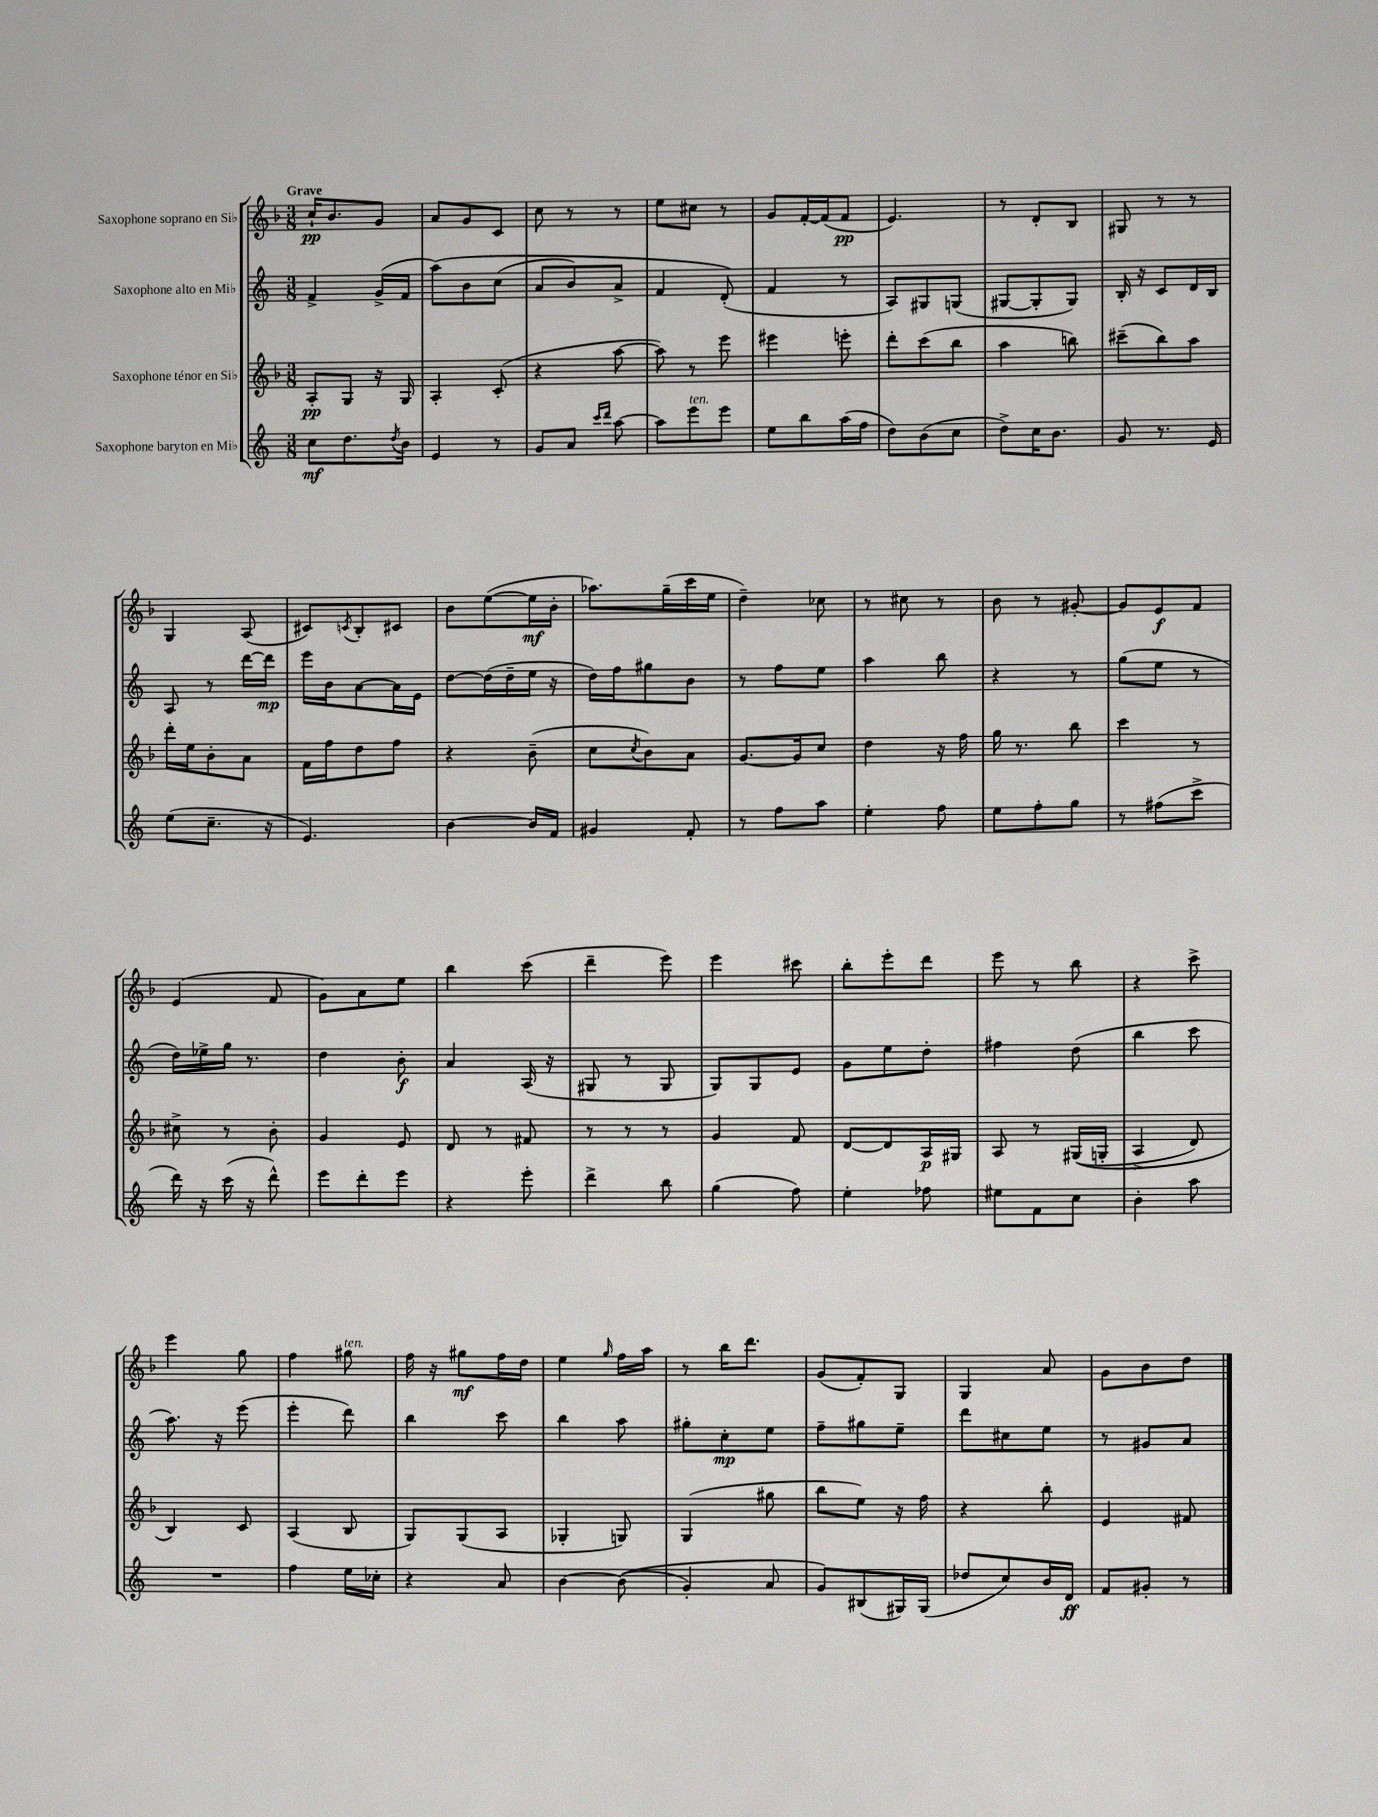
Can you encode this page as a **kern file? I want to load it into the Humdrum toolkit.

**kern	**kern	**kern	**kern
*staff4	*staff3	*staff2	*staff1
*clefG2	*clefG2	*clefG2	*clefG2
*k[]	*k[b-]	*k[]	*k[b-]
*M3/8	*M3/8	*M3/8	*M3/8
8cc	8A'	4f^	16cc`
.	.	.	8.b-
8.dd	8G	.	.
.	16r	(16g^	8g
8qdd	.	.	.
16b	16G	16f	.
=	=	=	=
4e	4A'	&(8aa)	8a
.	.	8b	8g
8r	(8c'	(8cc	8c
=	=	=	=
8g	4r	8a	8cc
8a	.	8b)	8r
16qqccc	.	.	.
16qqddd	.	.	.
[8aa	[8aa	8a^	8r
=	=	=	=
8aa]	8aa])	4f	8ee
8eee	8r	.	8cc#
8eee	8eee	(8d'&)	8r
=	=	=	=
8ee	4eee#	4f	8g
8bb	.	.	[16f'
.	.	.	(16f]
(16aa	8eee'	8r	8f
16ff	.	.	.
=	=	=	=
8dd)	8ddd'	8A)	4.e)
(8b	(8ccc	8G#	.
8cc	8bb-	(8G	.
=	=	=	=
8dd^)	4aa	[8G#	8r
16cc	.	8G#']	8d'
8.b	.	.	.
.	8bb)	8G#)	8B-
=	=	=	=
8g	(8ccc#~	16B'	8G#
.	.	16r	.
8.r	8bb-)	8c	8r
.	8aa	16d	8r
16e	.	16B	.
=	=	=	=
(8ee	16ddd'	8A	4G
.	16ee	.	.
8.cc~	8b-'	8r	.
.	8a	[16ddd	(8A
16r	.	16ddd]	.
=	=	=	=
4.e)	16f	16eee	8c#)
.	16ff	16b	.
.	.	.	8qc
.	8dd	[8a	8B-'
.	8ff	16a]	8c#
.	.	16e	.
=	=	=	=
[4b	4r	[8dd	8b-
.	.	(16dd]	([8ee
.	.	16dd~	.
16b]	(8b-~	16ee	16ee]
16f	.	16r	16b-'
=	=	=	=
4g#	8cc	16dd)	8.aa-)
.	.	16ff	.
.	8qcc	.	.
.	8b-)	8gg#	.
.	.	.	(16gg~
8f'	8a	8b	16ccc
.	.	.	16ee
=	=	=	=
8r	[8.g	8r	4dd~)
8ff	.	8ff	.
.	16g]	.	.
8aa	8cc	8ee	8cc-
=	=	=	=
4ee'	4dd	4aa	8r
.	.	.	8cc#
8ff	16r	8bb	8r
.	16ff	.	.
=	=	=	=
8ee	16gg	4r	8b-
.	8.r	.	.
8ff'	.	.	8r
8gg	8bb-	8r	[8g#'
=	=	=	=
8r	4ccc	(8gg	8g#]
(8ff#	.	8ee	8e
8ccc^	8r	8r	8f
=	=	=	=
16ddd)	8cc#^	16dd)	(4e
16r	.	16ee-^	.
(16ccc	8r	16gg	.
16r	.	8.r	.
8ddd^^)	8b-'	.	8f
=	=	=	=
8eee	4g	4dd	8g)
8ddd'	.	.	8a
8eee	8e	8b'	8ee
=	=	=	=
4r	8d	4a	4bb-
.	8r	.	.
8eee'	8f#	(16A	(8ccc
.	.	16r	.
=	=	=	=
4ddd^	8r	8G#	4ddd~
.	8r	8r	.
8bb	8r	8G#	8eee)
=	=	=	=
(4gg	4g	8G)	4eee
.	.	8G	.
8ff)	8f	8e	8ccc#
=	=	=	=
4ee'	[8d	8g	8bb-'
.	8d]	8ee	8eee'
8ff-	16A	8dd'	8ddd
.	16G#	.	.
=	=	=	=
8ee#	8A	4ff#	8eee
8f	8r	.	8r
8cc	&((16G#	(8dd	8bb-
.	16G'	.	.
=	=	=	=
4b'	4A^	4bb	4r
8aa	8d)	8ccc	8ccc^
=	=	=	=
4.r	4B-&)	8.aa)	4eee
.	.	16r	.
.	8c	(8eee	8gg
=	=	=	=
4ff	(4A	4eee'	4ff
16ee	8B-	8ddd)	8gg#
16cc-'	.	.	.
=	=	=	=
4r	8G)	4bb	16ff
.	.	.	16r
.	(8G	.	8gg#
8a	8A	8ccc	16ff
.	.	.	16dd
=	=	=	=
[4b	4G-'	4bb	4ee
.	.	.	16qqgg
&((8b]	8G)	8aa	16ff
.	.	.	16aa
=	=	=	=
4g')	(4G	8gg#'	8r
.	.	8cc'	16bb-
.	.	.	8.ddd
8a	8gg#	8ee	.
=	=	=	=
8g&)	8bb-	8ff~	(8g
(8B#	8ee)	8gg#	8f')
16G#)	16r	8ee~	8G
(16G#	16ff	.	.
=	=	=	=
8dd-	4r	8ddd	4G
8cc)	.	8cc#	.
16b	8bb-'	8ee	8a
16d	.	.	.
=	=	=	=
8f	4e	8r	8g
8g#'	.	8g#	8b-
8r	8f#	8a	8dd
==	==	==	==
*-	*-	*-	*-
